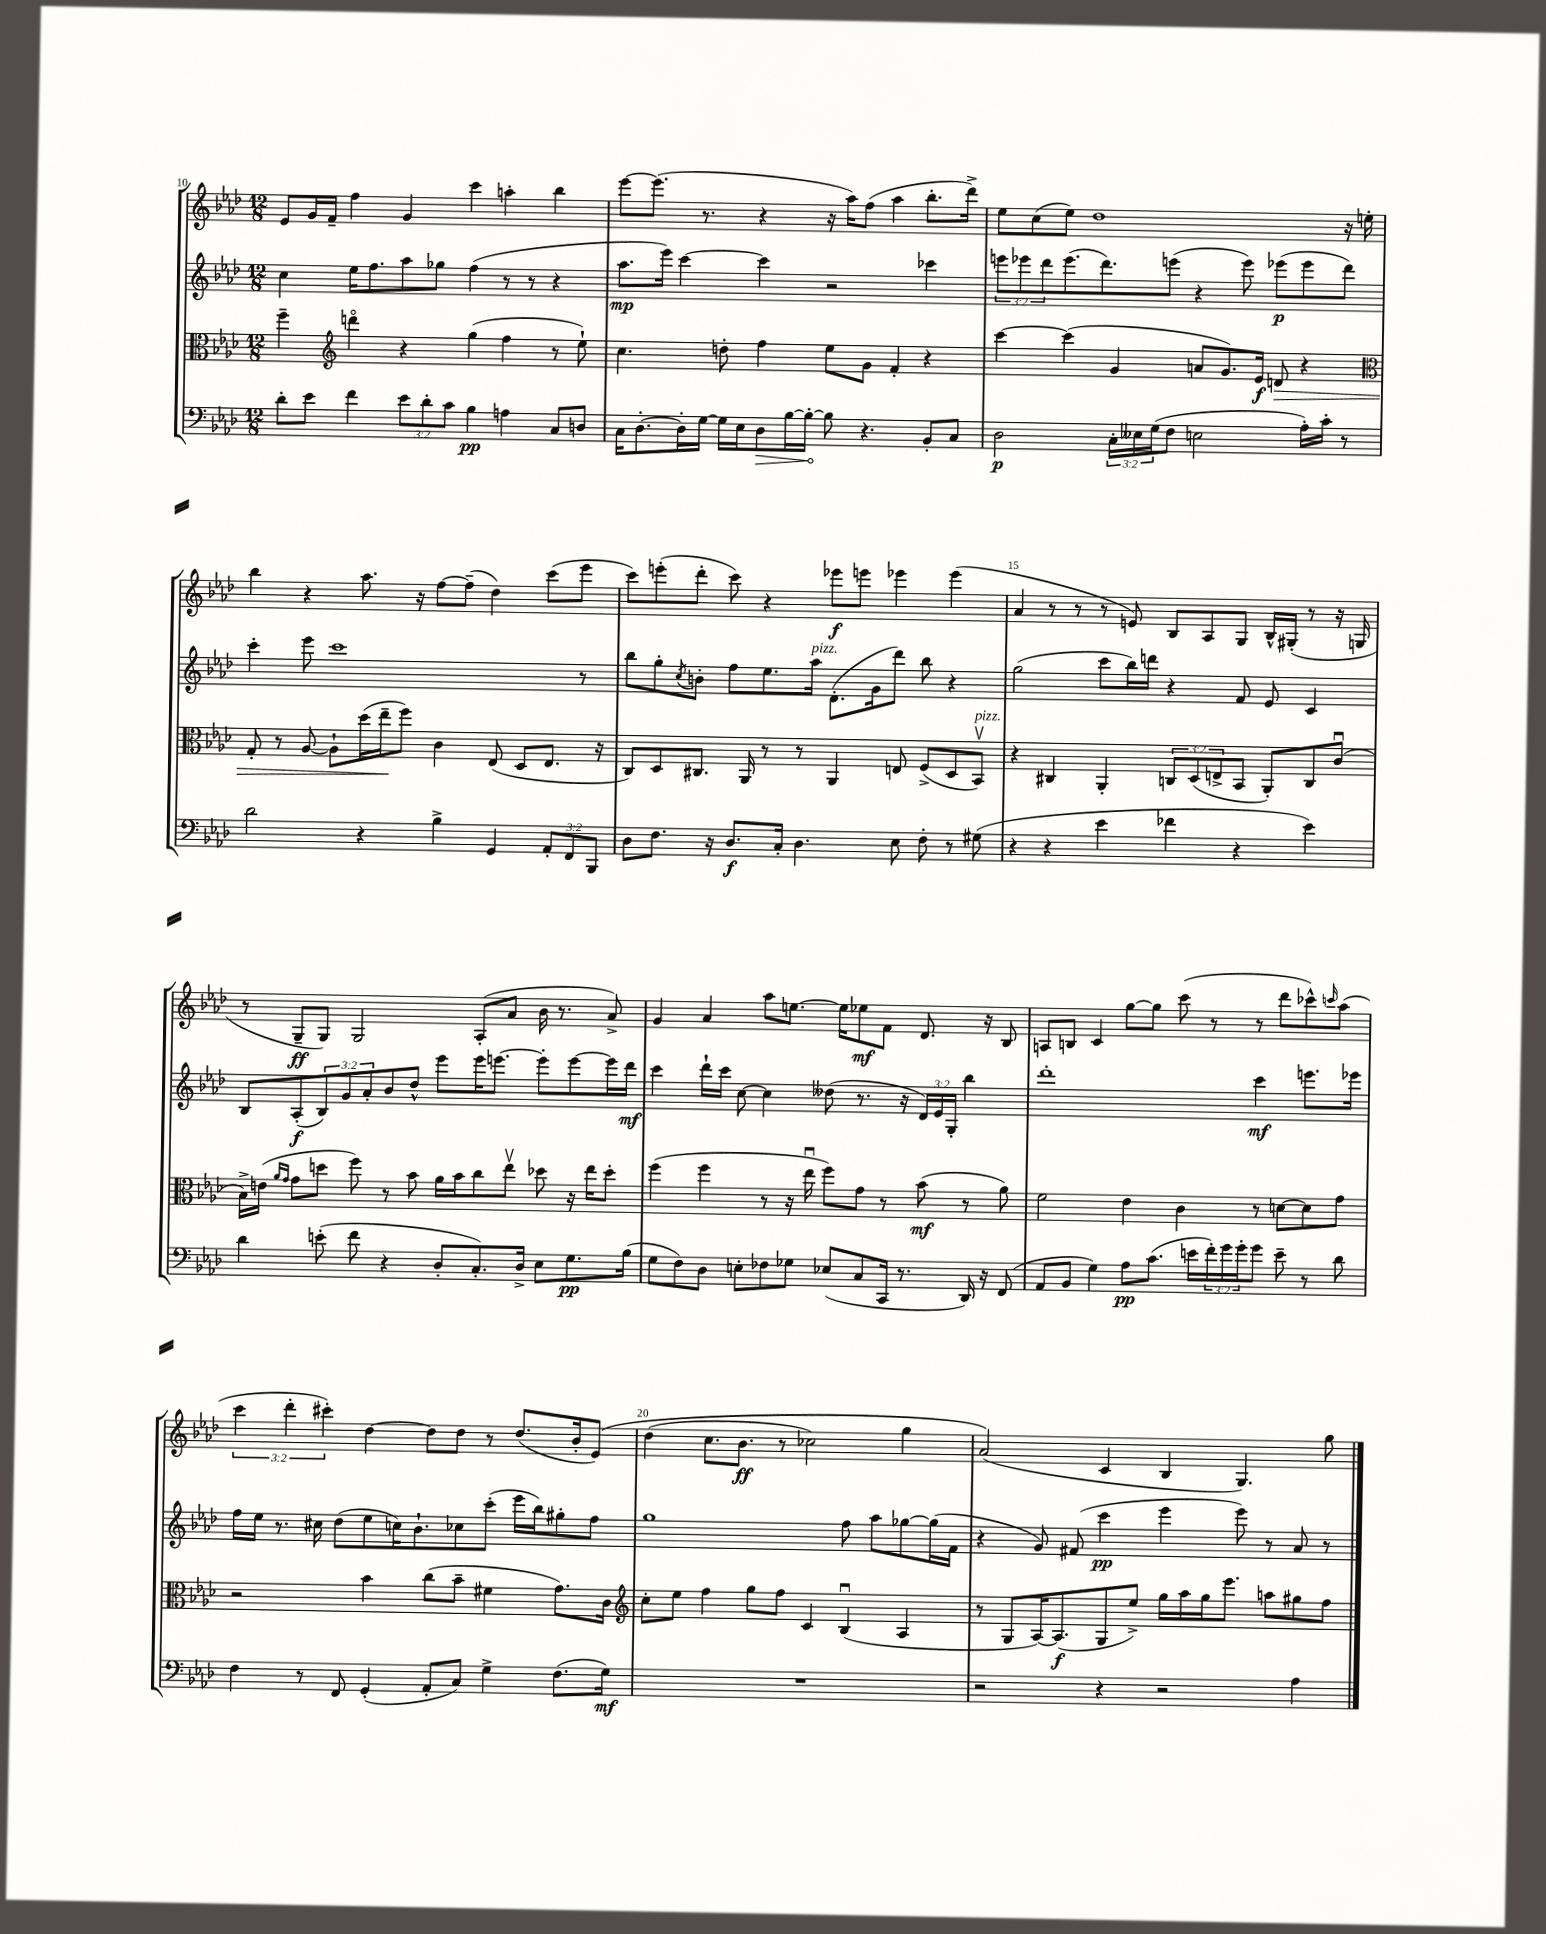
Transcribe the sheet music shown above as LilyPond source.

<<
\new StaffGroup <<
\new Staff = "s0" {
    \clef treble \key aes \major \numericTimeSignature \time 12/8 \override Staff.TupletNumber.text = #tuplet-number::calc-fraction-text
    ees'8 g'16 f'16-- f''4 g'4 c'''4 a''4-. bes''4 |
    ees'''8~ ees'''8.( r8. r4 r16 aes''16) f''8( aes''4 bes''8.-. des'''16->) |
    ees''8 c''8( ees''8) des''1 r16 e''16-. |
    bes''4 r4 aes''8. r16 f''8~ f''8--( des''4) c'''8( ees'''8 |
    c'''8) e'''8-.( des'''8-. c'''8) r4 ees'''8\f e'''8 ees'''4 ees'''4( |
    aes'4 r8 r8 r8 e'8) bes8 aes8 g8 bes16-^ gis16-.( r8 r16 g16 |
    r8 g8--\ff g8) g2 aes8-.( aes'8 bes'16 r8. aes'8->) |
    g'4 aes'4 aes''8 e''8.~ e''16 ees''8\mf f'8 des'8. r16 bes8 |
    a8 b8 c'4 g''8~ g''8 c'''8( r8 r8 des'''8 ces'''8-^) \grace { c'''16 } aes''8( |
    \tuplet 3/2 { c'''4 des'''4-. cis'''4-.) } des''4~ des''8 des''8 r8 des''8.( bes'16-. ees'8)\( |
    des''4( c''8. bes'8.\ff r8 ces''2) g''4 |
    aes'2(\) c'4 bes4 g4.) g''8 \bar "|." |
}
\new Staff = "s1" {
    \clef treble \key aes \major \numericTimeSignature \time 12/8 \override Staff.TupletNumber.text = #tuplet-number::calc-fraction-text
    c''4 ees''16 f''8. aes''8 ges''8 f''4( r8 r8 r4 |
    aes''8.\mp ees'''16) c'''4~ c'''4 r2 ces'''4 |
    \tuplet 3/2 { e'''8 ees'''8 des'''8 } ees'''8.( des'''8.) e'''8( r4 e'''8) ees'''8\p( ees'''8 des'''8) |
    c'''4-. ees'''8 c'''1 r8 |
    bes''8 g''8-. \acciaccatura { c''8 } b'8-. f''8 ees''8. aes''16^\markup { \italic "pizz." } des'8.-.( g'16 des'''8) bes''8 r4 |
    g''2( c'''8 bes''16) d'''16 r4 f'8 ees'8 c'4 |
    bes8 aes8-.\f( \tuplet 3/2 { bes8) g'8 aes'8-. } bes'8 des''8-^ ees'''8 ees'''16 e'''8.~ e'''8-. e'''8~ e'''16 des'''16\mf |
    c'''4 des'''16-! c'''16 c''8~ c''4 deses''8( r8. r16 \tuplet 3/2 { des'16) ees'16 g16-. } bes''4 |
    des'''1-. c'''4\mf e'''8. ees'''16 |
    f''16 ees''16 r8. cis''16 des''8( ees''8 c''16) bes'8.-! ces''8 c'''8-.( ees'''16 bes''16) gis''8-. f''8 |
    g''1 f''8 aes''8 ges''8~ ges''16( f'16 |
    r4 g'8) fis'8( c'''4\pp ees'''4 ees'''8) r8 aes'8 r8 \bar "|." |
}
\new Staff = "s2" {
    \clef alto \key aes \major \numericTimeSignature \time 12/8 \override Staff.TupletNumber.text = #tuplet-number::calc-fraction-text
    f''4-- \clef treble d'''4\flageolet r4 g''4( f''4 r8 ees''8-!) |
    c''4. d''8-. f''4 ees''8 g'8 f'4-. r4 |
    c'''4~ c'''4( g'4 a'8 g'8.) ees'16\f d'8\> r4 |
    \clef alto g8-. r8 aes8~ aes8-! des''16( ees''16--\! f''8) c'4 ees8( des8 ees8. r16 |
    c8) des8 cis8. aes,16 r8 r8 aes,4 e8 f8->( des8 bes,8\upbow^\markup { \italic "pizz." }) |
    r4 cis4 aes,4-. \tuplet 3/2 { c8 des8( e8-> } bes,8 aes,8-.) c8 c'8\downbow( |
    bes16->) e'16( \grace { aes'16 g'16 } g'8 d''8 f''8) r8 bes'8 aes'16 bes'16 c''8 ees''8\upbow des''8 r16 ees''16 des''8-. |
    f''4( f''4 r8 r16 ees''16\downbow f''8) g'8 r8 bes'8\mf( r8 aes'8) |
    f'2 ees'4 c'4 r8 d'8~ d'8 g'8 |
    r2 bes'4 c''8( bes'8-- fis'4 g'8.) c'16 |
    \clef treble c''8-. ees''8 f''4 g''8 f''8 c'4 bes4\downbow( aes4 |
    r8 g8 aes16~) aes8.\f( g8 ees''8->) g''16 aes''16 g''16 ees'''8. a''8 gis''8 f''8 \bar "|." |
}
\new Staff = "s3" {
    \clef bass \key aes \major \numericTimeSignature \time 12/8 \override Staff.TupletNumber.text = #tuplet-number::calc-fraction-text
    des'8-. ees'8 f'4 \tuplet 3/2 { ees'8 des'8-. c'8 } bes4\pp a4 c8 d8 |
    c16 des8.~-. des16-. g16~ g16 ees16 \once \override Hairpin.circled-tip = ##t des8\> bes16~ bes16~-.\! bes8 r4. bes,8-. c8 |
    des2\p \tuplet 3/2 { c16-. eeses16 g16( } f8 e2 aes16-.) c'16-. r8 |
    des'2 r4 bes4-> g,4 \tuplet 3/2 { aes,8-. f,8 bes,,8 } |
    des8 f8. r16 des8.\f c16-. des4. ees8 f8-. r8 gis8( |
    r4 r4 ees'4 fes'4 r4 ees'4) |
    des'4 e'8-.( f'8 r4 des8-. c8.-.) des16-> ees8 g8.\pp bes16( |
    g8 f8) des8 e8-. fes8 ges8 ees8( c8 c,16 r8. des,16) r16 f,8( |
    aes,8 bes,8 g4) aes8\pp c'8.( e'16 \tuplet 3/2 { f'16-.) g'16 g'16-. } g'8 e'8-- r8 des'8 |
    f4 r8 f,8 g,4-.( aes,8-. c8) g4-> f8.( g16\mf) |
    R1. |
    r2 r4 r2 aes4 \bar "|." |
}
>>
>>
\layout { \context { \Score currentBarNumber = #10 \override BarNumber.break-visibility = ##(#f #t #t) barNumberVisibility = #(every-nth-bar-number-visible 5) } }
